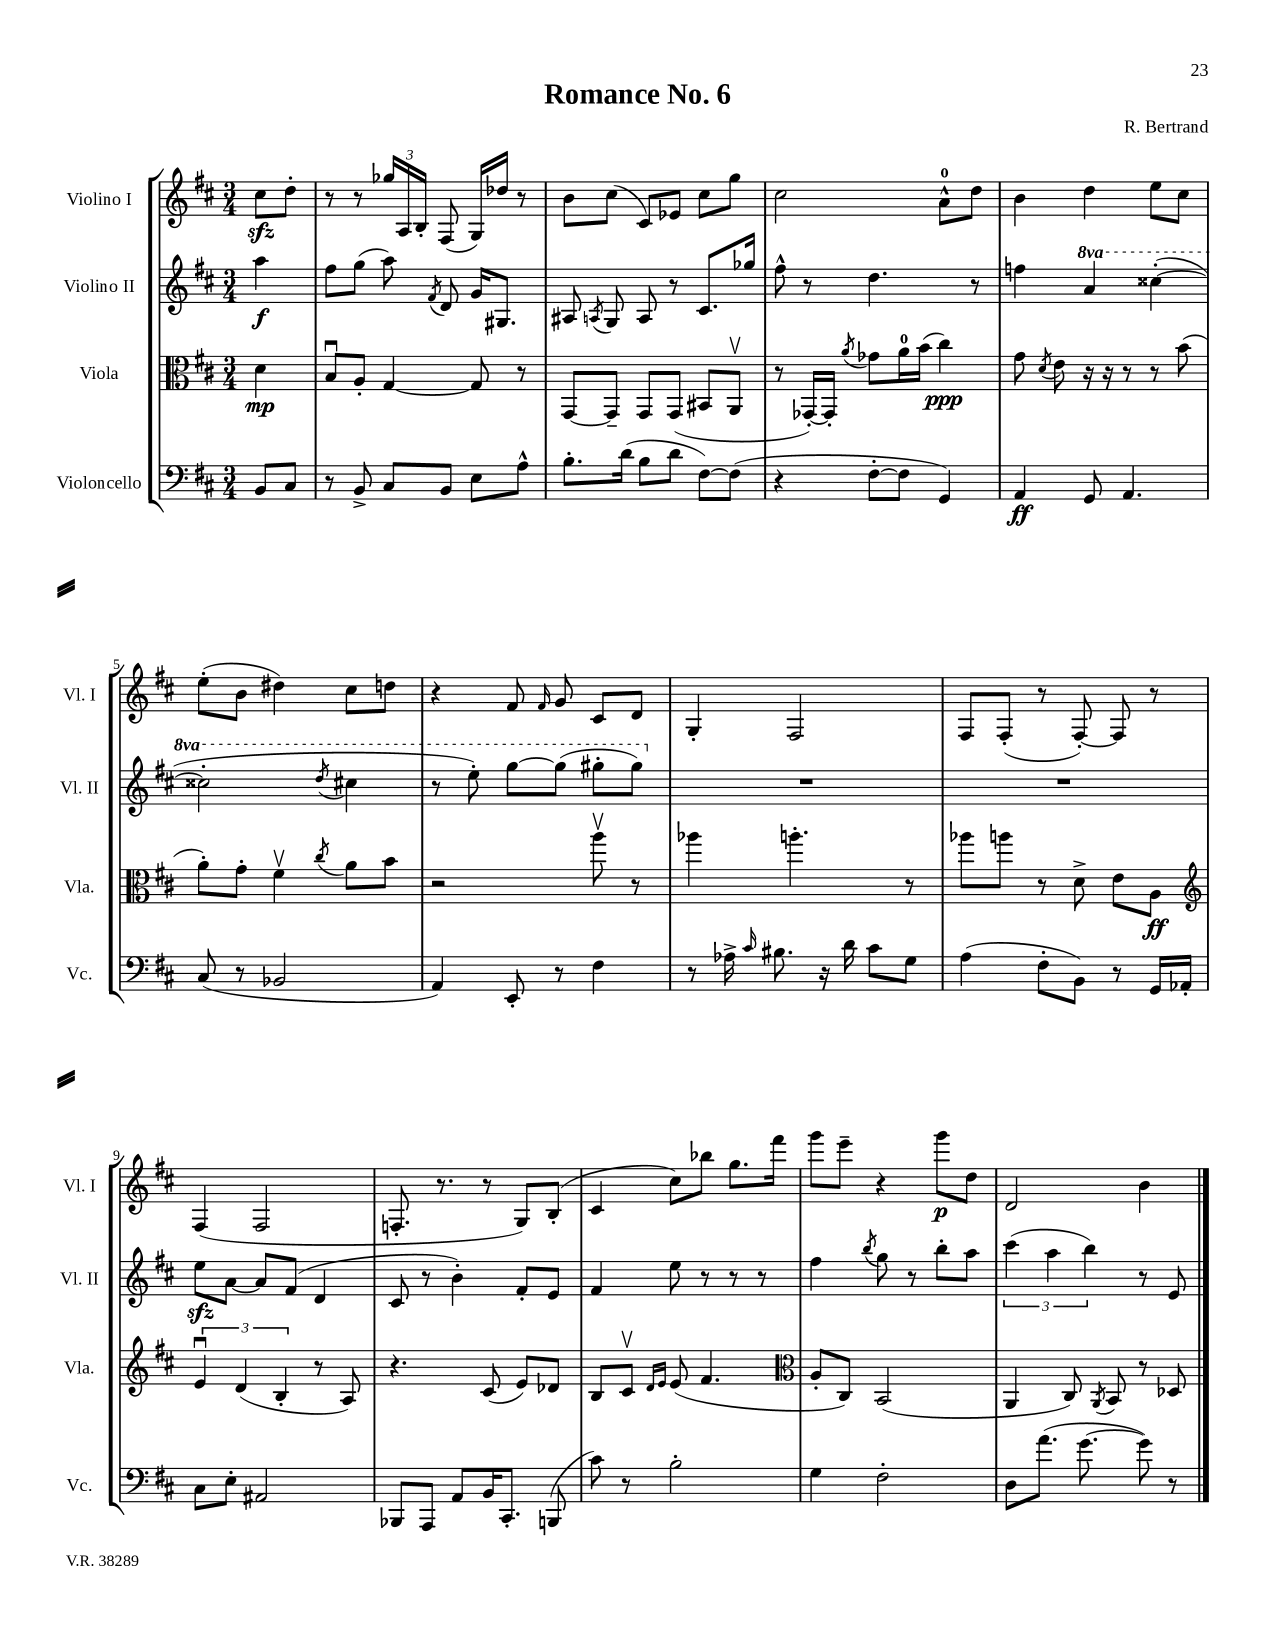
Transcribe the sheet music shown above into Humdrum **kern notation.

**kern	**kern	**kern	**kern
*staff4	*staff3	*staff2	*staff1
*clefF4	*clefC3	*clefG2	*clefG2
*k[f#c#]	*k[f#c#]	*k[f#c#]	*k[f#c#]
*M3/4	*M3/4	*M3/4	*M3/4
8BB	4d	4aa	8cc#
8C#	.	.	8dd'
=	=	=	=
8r	8Bu	8ff#	8r
8BB^	8A'	(8gg	8r
8C#	[4G	8aa)	24gg-
.	.	.	24A
.	.	.	24B'
.	.	8qf#	.
8BB	.	8d	(8F#
8E	8G]	16g	16G)
.	.	8.G#	16dd-
8A^^	8r	.	8r
=	=	=	=
8.B'	[8GG	8A#	8b
.	.	8qA	.
.	8GG~]	8G	(8cc#
(16d	.	.	.
8B	8GG	8A	8c#)
8d	(8GG	8r	8e-
[8F#)	8BB#	8.c#	8cc#
(8F#]	8AAv	.	8gg
.	.	16gg-	.
=	=	=	=
4r	8r	8ff#^^	2cc#
.	[16GG-')	8r	.
.	16GG-']	.	.
.	8qa	.	.
[8F#'	8g-	4.dd	.
8F#]	16a	.	.
.	(16b	.	.
4GG)	4cc#)	.	8a^^
.	.	8r	8dd
=	=	=	=
4AA	8g	4ff	4b
.	8qd	.	.
.	8e	.	.
8GG	16r	4aa	4dd
.	16r	.	.
4.AA	8r	.	.
.	8r	([4ccc##'	8ee
.	(8b	.	8cc#
=	=	=	=
(8C#	8a')	2ccc##']	(8ee'
8r	8g'	.	8b
2BB-	4f#v	.	4dd#)
.	8qcc#	8qddd	.
.	8a	4ccc#	8cc#
.	8b	.	8dd
=	=	=	=
4AA)	2r	8r	4r
.	.	8eee')	.
8EE'	.	[8ggg	8f#
.	.	.	16qqf#
8r	.	(8ggg]	8g
4F#	8aav	8ggg#'	8c#
.	8r	8ggg#)	8d
=	=	=	=
8r	4aa-	2.r	4G'
16A-^	.	.	.
16qqc#	.	.	.
8.B#	.	.	.
.	4.aa'	.	2F#
16r	.	.	.
16d	.	.	.
8c#	.	.	.
8G	8r	.	.
=	=	=	=
(4A	8aa-	2.r	8F#
.	8aa	.	(8F#'
8F#'	8r	.	8r
8BB)	8d^	.	[8F#')
8r	8e	.	8F#]
16GG	8A	.	8r
16AA-'	.	.	.
=	=	=	=
*	*clefG2	*	*
8C#	6eu	8ee	(4F#
8E'	.	[8a	.
.	(6d	.	.
2AA#	.	8a]	2F#
.	6B'	.	.
.	.	(8f#	.
.	8r	4d	.
.	8A)	.	.
=	=	=	=
8BBB-	4.r	8c#	8.F'
8AAA	.	8r	.
.	.	.	8.r
8AA	.	4b')	.
16BB	(8c#	.	8r
8.CC#'	.	.	.
.	8e)	8f#'	8G)
(8BBB	8d-	8e	(8B'
=	=	=	=
8c#)	8B	4f#	4c#
8r	8c#v	.	.
.	16qqd	.	.
.	16qqe	.	.
2B'	(8e	8ee	8cc#)
.	4.f#	8r	8bb-
.	.	8r	8.gg
.	.	8r	.
.	.	.	16fff#
=	=	=	=
*	*clefC3	*	*
4G	8A'	4ff#	8ggg
.	8C#)	.	8eee~
.	.	8qbb	.
2F#'	(2BB	8gg	4r
.	.	8r	.
.	.	8bb'	8ggg
.	.	8aa	8dd
=	=	=	=
8D	4AA	(6ccc#	2d
(8.a	.	.	.
.	.	6aa	.
.	8C#)	.	.
[8.g	.	.	.
.	.	6bb)	.
.	8qAA	.	.
.	8BB	.	.
8g])	8r	8r	4b
8r	8D-	8e	.
==	==	==	==
*-	*-	*-	*-
